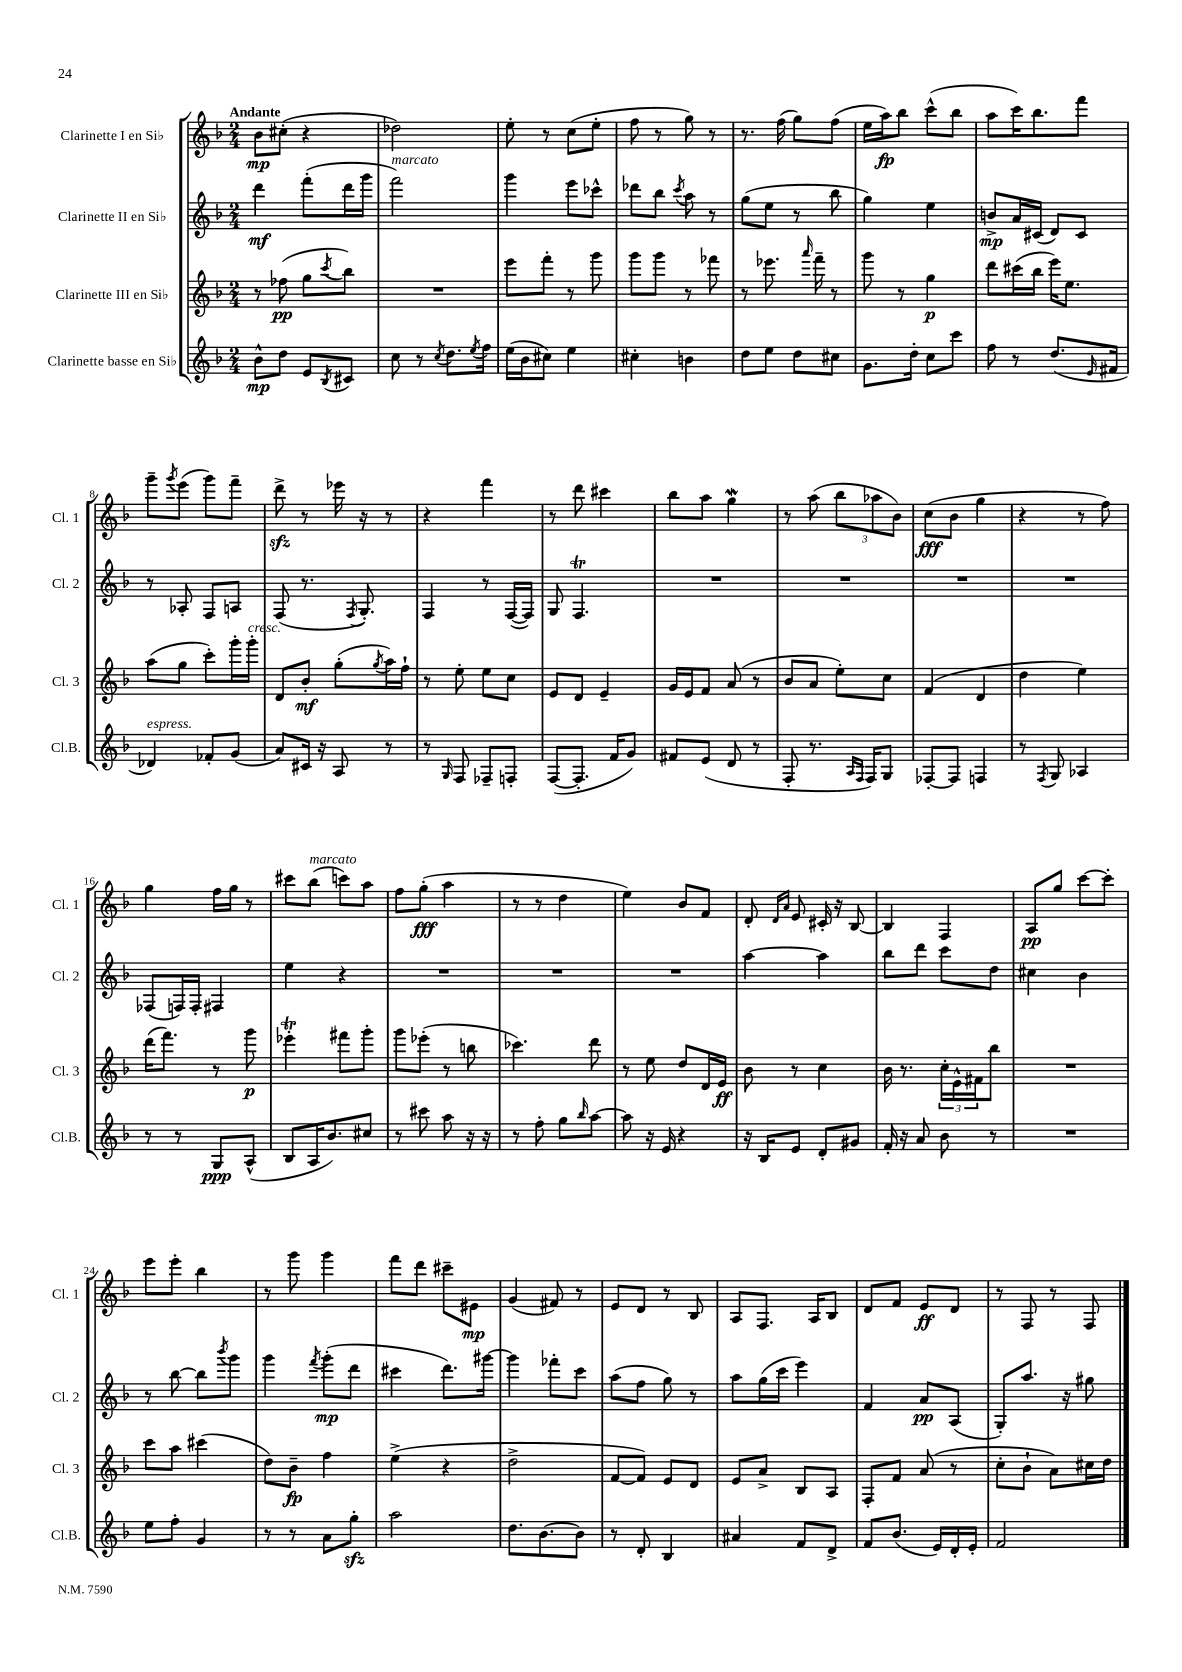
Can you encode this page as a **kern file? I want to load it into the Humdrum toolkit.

**kern	**kern	**kern	**kern
*staff4	*staff3	*staff2	*staff1
*clefG2	*clefG2	*clefG2	*clefG2
*k[b-]	*k[b-]	*k[b-]	*k[b-]
*M2/4	*M2/4	*M2/4	*M2/4
8b-^^\L	8r	4ddd\	8b-\L
8dd\J	(8ff-\	.	(8cc#'\J
8e/L	8gg\L	(8fff'\L	4r
8qB-/	8qccc/	.	.
8c#/J	8bb-\J)	16ddd\L	.
.	.	16ggg\JJ	.
=	=	=	=
8cc\	2r	2fff\)	2dd-\)
8r	.	.	.
8qcc/	.	.	.
8.dd\L	.	.	.
8qee/	.	.	.
16ff\Jk	.	.	.
=	=	=	=
(16ee\LL	8eee\L	4ggg\	8ee'\
16b-\J	.	.	.
8cc#\J)	8fff'\J	.	8r
4ee\	8r	8eee\L	(8cc\L
.	8ggg\	8ccc-^^\J	8ee'\J
=	=	=	=
4cc#'\	8ggg\L	8ddd-\L	8ff\
.	8ggg\J	8bb-\J	8r
.	.	8qccc/	.
4b\	8r	8aa\	8gg\)
.	8fff-\	8r	8r
=	=	=	=
8dd\L	8r	(8gg\L	8.r
8ee\J	8.eee-\	8ee\J	.
.	.	.	(16ff\
8dd\L	.	8r	8gg\L)
.	16qqaaa/	.	.
.	16fff~\	.	.
8cc#\J	8r	8bb-\	(8ff\J
=	=	=	=
8.g\L	8ggg\	4gg\)	16ee\LL
.	.	.	16aa\J)
.	8r	.	8bb-\J
16dd'\Jk	.	.	.
8cc\L	4gg\	4ee\	(8ccc^^\L
8ccc\J	.	.	8bb-\J
=	=	=	=
8ff\	8ddd\L	8b^/L	8aa\L
8r	(16ccc#\L	16a/L	16ccc\K)
.	16bb-\JJ	(16c#/JJ	8.bb-\
(8.dd/L	16eee\LK)	8d/L)	.
.	8.ee\J	.	.
.	.	8c#/J	8fff\J
16qqe/	.	.	.
16f#/Jk	.	.	.
=	=	=	=
4d-/)	(8aa\L	8r	8ggg~\L
.	.	.	8qggg/
.	8gg\J	8A-'/	(8eee\J
8f-'/L	8ccc'\L)	8F/L	8ggg\L)
(8g/J	16ggg'\L	8A/J	8fff~\J
.	16ggg'\JJ	.	.
=	=	=	=
8a/L)	8d/L	(8F/	8ddd^\
16c#/Jk	8b-'/J	8.r	8r
16r	.	.	.
8A/	(8gg'\L	.	16eee-\
.	.	8qF/	.
.	.	8.G'/)	16r
.	8qgg/	.	.
8r	16aa\L)	.	8r
.	16ff`\JJ	.	.
=	=	=	=
8r	8r	4F/	4r
16qqG/	.	.	.
8F/	8ee'\	.	.
8F-~/L	8ee\L	8r	4fff\
8F'/J	8cc\J	([16F/LL	.
.	.	16F/]JJ)	.
=	=	=	=
([8F/L	8e/L	8G/	8r
8.F'/]J	8d/J	4.F/	8ddd\
.	4e~/	.	4ccc#\
16f/LK	.	.	.
8g/J)	.	.	.
=	=	=	=
8f#/L	16g/LL	2r	8bb-\L
.	16e/J	.	.
(8e/J	8f/J	.	8aa\J
8d/	(8a/	.	4gg\
8r	8r	.	.
=	=	=	=
8F'/	8b-/L	2r	8r
8.r	8a/J	.	(8aa\
.	8ee'\L)	.	12bb-\L
16qqA/LL	.	.	.
16qqF/JJ	.	.	.
16F/LK)	.	.	.
.	.	.	12aa-\
8G/J	8cc\J	.	.
.	.	.	12b-\J)
=	=	=	=
[8F-'/L	(4f/	2r	(8cc\L
8F-/]J	.	.	8b-\J
4F/	4d/	.	4gg\
=	=	=	=
8r	4dd\	2r	4r
8qF/	.	.	.
8G/	.	.	.
4A-/	4ee\)	.	8r
.	.	.	8ff\)
=	=	=	=
8r	(16ddd\LK	(8F-/L	4gg\
.	8.fff\J)	.	.
8r	.	16F/L)	.
.	.	16F'/JJ	.
8G/L	8r	4F#/	16ff\LL
.	.	.	16gg\JJ
(8A^^/J	8ggg\	.	8r
=	=	=	=
8B-/L	4eee-'\	4ee\	8ccc#\L
16A/K	.	.	(8bb-\J
8.b-/)	.	.	.
.	8fff#\L	4r	8ccc\L)
8cc#/J	8ggg'\J	.	8aa\J
=	=	=	=
8r	8ggg\L	2r	8ff\L
8ccc#\	(8eee-'\J	.	(8gg'\J
8aa\	8r	.	4aa\
16r	8bb\	.	.
16r	.	.	.
=	=	=	=
8r	4.ccc-\)	2r	8r
8ff'\	.	.	8r
8gg\L	.	.	4dd\
16qqbb-/	.	.	.
[8aa\J	8ddd\	.	.
=	=	=	=
8aa\]	8r	2r	4ee\)
16r	8ee\	.	.
16e/	.	.	.
4r	8dd/L	.	8b-/L
.	16d/L	.	8f/J
.	16e/JJ	.	.
=	=	=	=
16r	8b-\	[4aa\	8d'/
16B-/LK	.	.	.
.	.	.	16qqd/LL
.	.	.	16qqa/JJ
8e/J	8r	.	8e/
8d'/L	4cc\	4aa\]	16c#'/
.	.	.	16r
8g#/J	.	.	[8B-/
=	=	=	=
16f'/	16b-\	8bb-\L	4B-/]
16r	8.r	.	.
8a/	.	8ddd\J	.
8b-\	24cc'\LL	8ccc\L	4F/
.	24e^^\	.	.
.	24f#\J	.	.
8r	8bb-\J	8dd\J	.
=	=	=	=
2r	2r	4cc#\	8A/L
.	.	.	8gg/J
.	.	4b-\	[8ccc\L
.	.	.	8ccc'\]J
=	=	=	=
8ee\L	8ccc\L	8r	8eee\L
8ff'\J	8aa\J	[8bb-\	8eee'\J
4g/	(4ccc#\	8bb-\]L	4bb-\
.	.	8qbbb-/	.
.	.	8ggg\J	.
=	=	=	=
8r	8dd\L)	4ggg\	8r
8r	8b-~\J	.	8ggg\
.	.	8qfff/	.
8a\L	4ff\	(8ggg'\L	4ggg\
8gg'\J	.	8ddd\J	.
=	=	=	=
2aa\	(4ee^\	4ccc#\	8fff\L
.	.	.	8ddd\J
.	4r	8.ddd\L)	8ccc#~\L
.	.	.	8e#\J
.	.	[16ggg#\Jk	.
=	=	=	=
8.dd\L	2dd^\	4ggg#\]	(4g/
[8.b-\	.	.	.
.	.	8fff-'\L	8f#/)
8b-\]J	.	8ccc\J	8r
=	=	=	=
8r	[8f/L	(8aa\L	8e/L
8d'/	8f/]J)	8ff\J	8d/J
4B-/	8e/L	8gg\)	8r
.	8d/J	8r	8B-/
=	=	=	=
4a#/	8e/L	8aa\L	8A/L
.	8a^/J	(16gg\L	8.F/J
.	.	16ccc\JJ	.
8f/L	8B-/L	4eee\)	.
.	.	.	16A/LK
8d^/J	8A/J	.	8B-/J
=	=	=	=
8f/L	8F'/L	4f/	8d/L
(8.b-/J	8f/J	.	8f/J
.	(8a/	8a/L	8e/L
16e/LL)	.	.	.
16d'/	8r	(8A/J	8d/J
16e'/JJ	.	.	.
=	=	=	=
2f/	8cc'\L	8G'/L)	8r
.	8b-`\J	8.aa/J	8F/
.	8a\L)	.	8r
.	.	16r	.
.	16cc#\L	8gg#\	8F/
.	16dd\JJ	.	.
==	==	==	==
*-	*-	*-	*-
